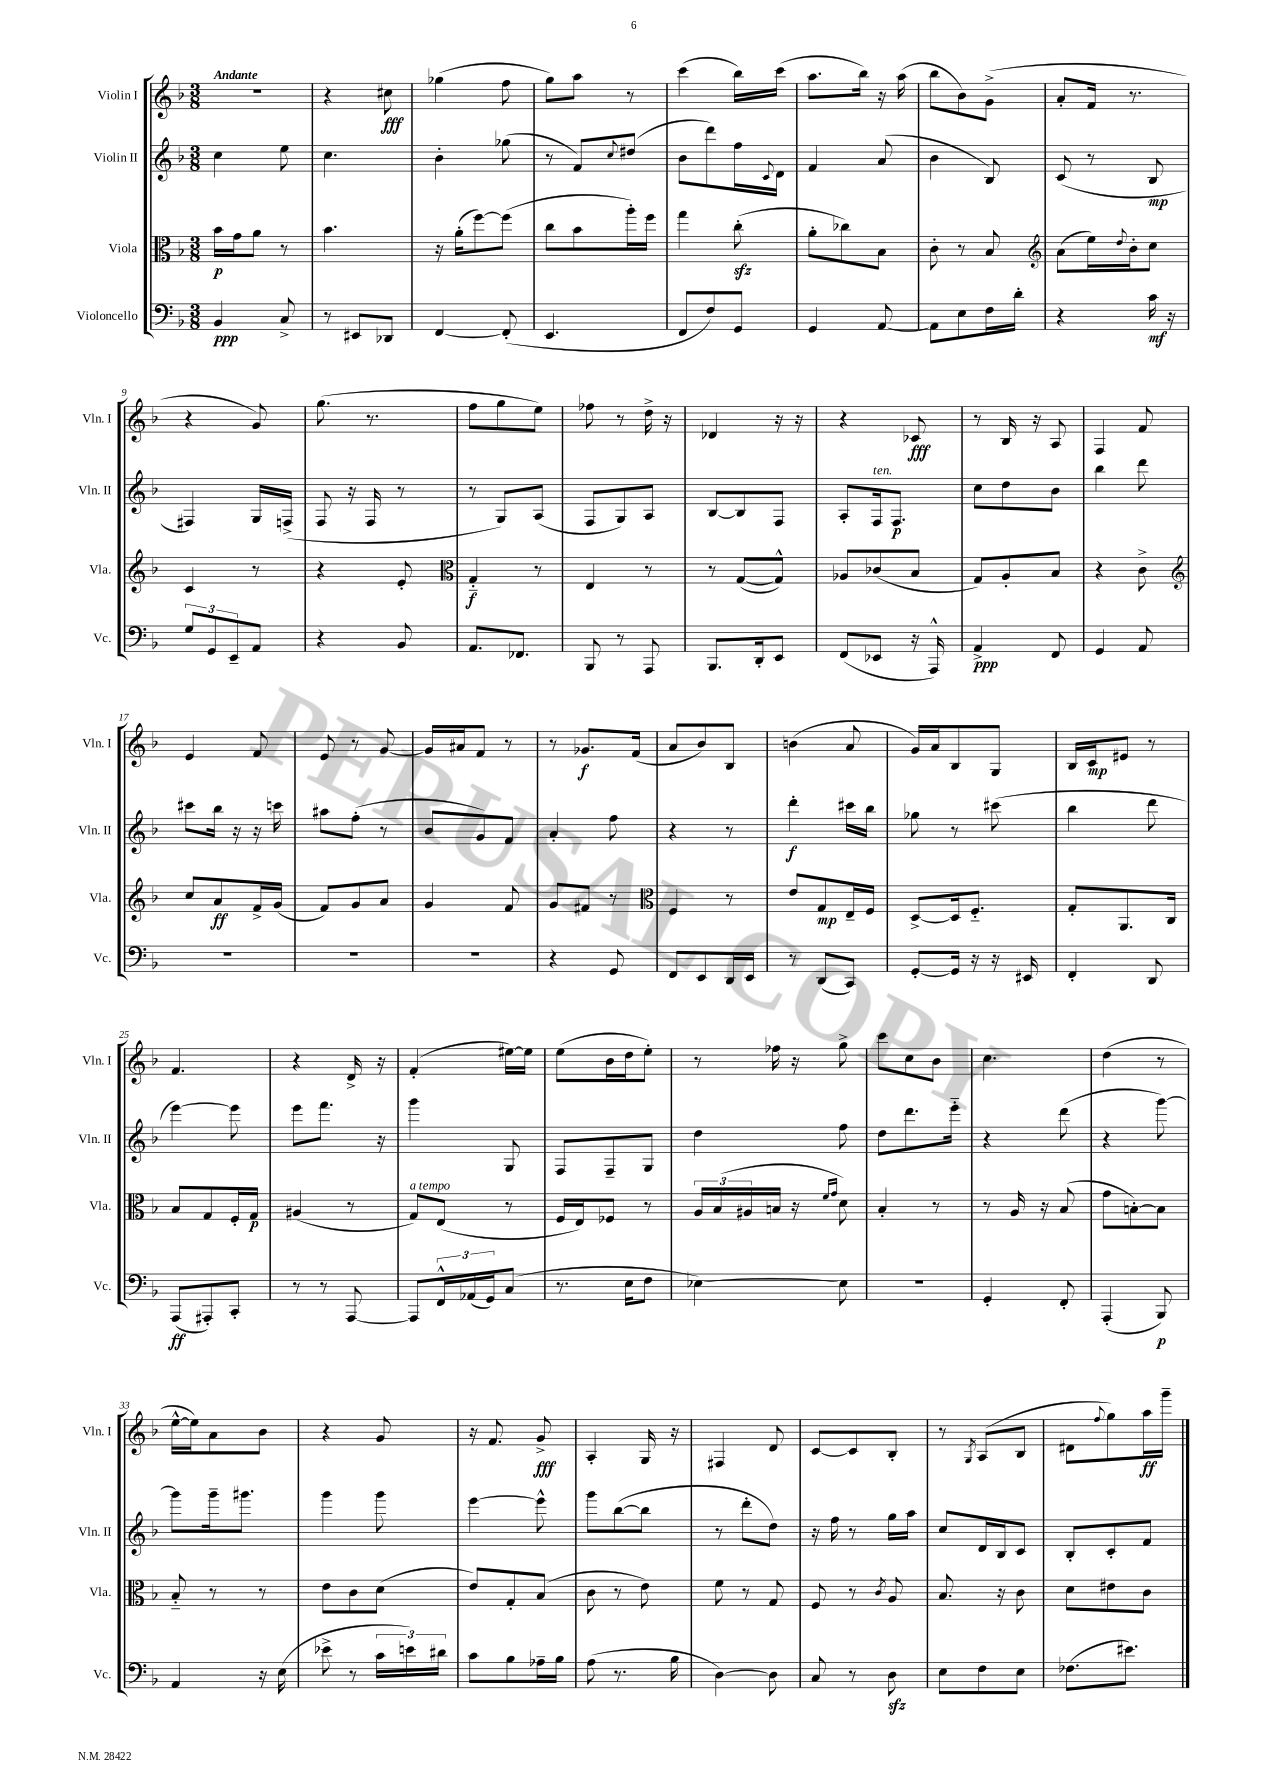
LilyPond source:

<<
\new StaffGroup <<
\new Staff = "s0" \with { instrumentName = "Violin I" shortInstrumentName = "Vln. I" } {
    \clef treble \key f \major \numericTimeSignature \time 3/8 \tempo "Andante"
    R4. |
    r4 cis''8\fff |
    ges''4( f''8 |
    g''8) a''8 r8 |
    c'''4( bes''16) c'''16( |
    a''8. bes''16) r16 a''16( |
    bes''8 bes'8) g'8->( |
    a'8-. f'16 r8. |
    r4 g'8) |
    g''8.( r8. |
    f''8 g''8 e''8) |
    fes''8 r8 d''16-> r16 |
    des'4 r16 r16 |
    r4 ces'8\fff |
    r8 bes16 r16 a8 |
    f4 f'8 |
    e'4 f'8 |
    e'8 r8 g'8~ |
    g'16 ais'16 f'8 r8 |
    r8 ges'8.\f f'16( |
    a'8 bes'8) bes8 |
    b'4( a'8 |
    g'16) a'16 bes8 g8 |
    bes16 c'16\mp eis'8 r8 |
    f'4. |
    r4 d'16-> r16 |
    f'4-.( eis''16~) eis''16 |
    e''8( bes'16 d''16 e''8-.) |
    r8 fes''16 r16 g''8-> |
    c'''8 c''8 bes'8 |
    c''4. |
    d''4( r8 |
    e''16~-^ e''16) a'8 bes'8 |
    r4 g'8 |
    r16 f'8. g'8->\fff |
    a4-. g16 r16 |
    fis4 d'8 |
    c'8~ c'8 bes8-. |
    r8 \acciaccatura { g8 } a8( bes8 |
    dis'8 \appoggiatura { f''8 } g''8) a''16\ff g'''16-- \bar "|." |
}
\new Staff = "s1" \with { instrumentName = "Violin II" shortInstrumentName = "Vln. II" } {
    \clef treble \key f \major \numericTimeSignature \time 3/8
    c''4 e''8 |
    c''4. |
    bes'4-. ges''8( |
    r8 f'8) \appoggiatura { c''8 } dis''8( |
    bes'8 d'''8) f''16 \appoggiatura { c'8 } d'16 |
    f'4 a'8( |
    bes'4 bes8) |
    c'8( r8 bes8\mp |
    fis4) g16 f16->( |
    f8 r16 f16 r8 |
    r8 g8) a8( |
    f8 g8) a8 |
    bes8~ bes8 f8 |
    a8-. f16^\markup { \italic "ten." } f8.\p |
    c''8 d''8 bes'8 |
    bes''4 d'''8 |
    cis'''8 bes''16 r16 r16 c'''16 |
    ais''8 f''8-.( r8 |
    bes'8 g'8) f'8 |
    a'4-. f''8 |
    r4 r8 |
    d'''4-.\f cis'''16 bes''16 |
    ges''8 r8 cis'''8( |
    bes''4 d'''8 |
    e'''4~) e'''8 |
    e'''8 f'''8. r16 |
    g'''4 g8 |
    f8 f8-- g8 |
    d''4 f''8 |
    d''8 d'''8. e'''16-_ |
    r4 d'''8( |
    r4 g'''8~) |
    g'''8 g'''16-- gis'''8. |
    g'''4 g'''8 |
    e'''4~ e'''8-^ |
    g'''8 bes''8~( bes''8 |
    r8 d'''8-. d''8) |
    r16 f''16 r8 g''16 a''16 |
    c''8 d'16 bes16 c'8 |
    bes8-. c'8-. f'8 \bar "|." |
}
\new Staff = "s2" \with { instrumentName = "Viola" shortInstrumentName = "Vla." } {
    \clef alto \key f \major \numericTimeSignature \time 3/8
    bes'16\p g'16 a'8 r8 |
    bes'4. |
    r16 a'16-.( f''8~) f''8( |
    c''8 bes'8 a''16-.) f''16 |
    g''4 c''8-.\sfz( |
    a'8-. ces''8) bes8 |
    c'8-. r8 bes8 |
    \clef treble a'8( e''16) \appoggiatura { d''8 } bes'16-. c''8 |
    c'4 r8 |
    r4 e'8-. |
    \clef alto g4-_\f r8 |
    e4 r8 |
    r8 g8~( g8-^) |
    aes8 ces'8( bes8 |
    g8) a8-. bes8 |
    r4 c'8-> |
    \clef treble c''8 a'8\ff f'16-> g'16( |
    f'8) g'8 a'8 |
    g'4 f'8 |
    g'8 fis'8 r8 |
    \clef alto f4 r8 |
    e'8 g8\mp e16-- f16 |
    d8~-> d16 f8.-_ |
    g8-. a,8. c16 |
    bes8 g8 f16-. g16\p |
    ais4( r8 |
    g8^\markup { \italic "a tempo" }) e8( r8 |
    f16 e16) fes8 r8 |
    \tuplet 3/2 { a16 bes16( ais16 } b16 r16 \grace { f'16 g'16 } d'8) |
    bes4-. r8 |
    r8 a16 r16 bes8( |
    g'8 b8~-.) b8 |
    bes8-_ r8 r8 |
    e'8 c'8 d'8( |
    e'8) g8-. bes8( |
    c'8 r8 e'8) |
    f'8 r8 g8 |
    f8 r8 \acciaccatura { c'8 } a8 |
    bes8. r16 c'8 |
    d'8 eis'8 c'8 \bar "|." |
}
\new Staff = "s3" \with { instrumentName = "Violoncello" shortInstrumentName = "Vc." } {
    \clef bass \key f \major \numericTimeSignature \time 3/8
    bes,4\ppp c8-> |
    r8 eis,8 des,8 |
    f,4~ f,8-.( |
    e,4. |
    f,8 f8) g,8 |
    g,4 a,8~ |
    a,8 e8 f16 d'16-. |
    r4 c'16\mf r16 |
    \tuplet 3/2 { g8 g,8 e,8-- } a,8 |
    r4 bes,8 |
    a,8. fes,8. |
    bes,,8 r8 a,,8 |
    bes,,8. d,16-. e,8 |
    f,8( ees,8 r16 a,,16-^) |
    a,4->\ppp f,8 |
    g,4 a,8 |
    R4. |
    R4. |
    R4. |
    r4 g,8 |
    f,8 e,8 d,16 e,16 |
    r8 d,8( c,8) |
    g,8~-. g,16 r16 r16 eis,16 |
    f,4-. d,8 |
    a,,8\ff( ais,,8-.) c,8-. |
    r8 r8 a,,8~ |
    a,,8 \tuplet 3/2 { f,16-^ aes,16( g,16) } c8( |
    r8. e16 f8 |
    ees4~) ees8 |
    R4. |
    g,4-. f,8-. |
    a,,4-.( bes,,8\p) |
    a,4 r16 e16( |
    ees'8-> r8 \tuplet 3/2 { c'16 e'16) dis'16 } |
    c'8 bes8 aes16-- bes16 |
    a8( r8. bes16 |
    d4~) d8 |
    c8 r8 d8\sfz |
    e8 f8 e8 |
    fes8.( eis'8.) \bar "|." |
}
>>
>>
